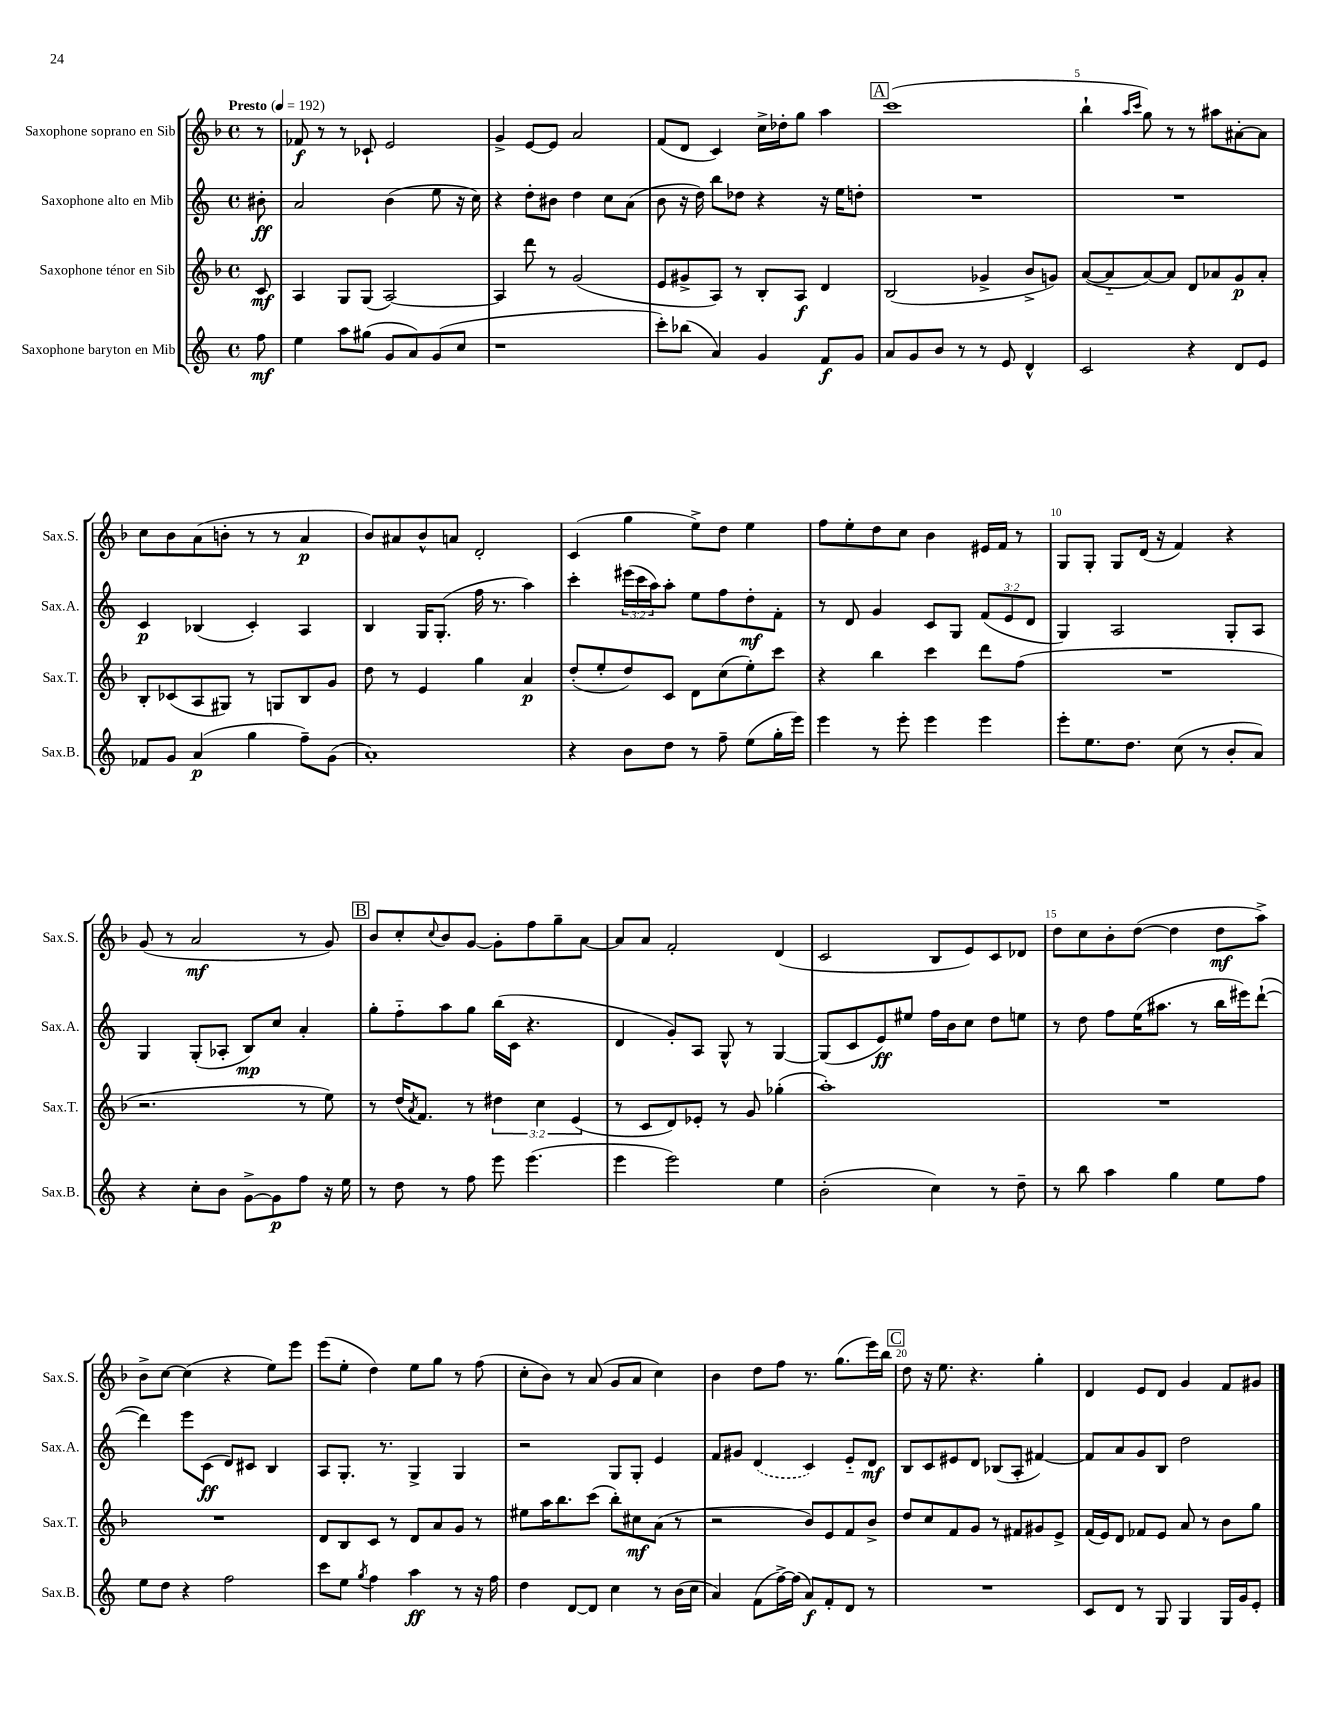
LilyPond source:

<<
\new StaffGroup <<
\new Staff = "s0" \with { instrumentName = "Saxophone soprano en Sib" shortInstrumentName = "Sax.S." } {
    \clef treble \key f \major \defaultTimeSignature \time 4/4 \partial 8 \tempo "Presto" 4 = 192
    r8 |
    fes'8\f r8 r8 ces'8-! e'2 |
    g'4-> e'8~ e'8 a'2 |
    f'8( d'8 c'4) c''16-> des''16-. g''8 a''4 |
    \mark \markup { \box "A" } c'''1( |
    bes''4-! \grace { a''16 c'''16 } g''8) r8 r8 ais''8 ais'8~-. ais'8 |
    c''8 bes'8 a'8( b'8-. r8 r8 a'4\p |
    bes'8) ais'8 bes'8-^ a'8 d'2-. |
    c'4( g''4 e''8->) d''8 e''4 |
    f''8 e''8-. d''8 c''8 bes'4 eis'16 f'16 r8 |
    g8 g8-. g8 d'16( r16 f'4) r4 |
    g'8( r8 a'2\mf r8 g'8) |
    \mark \markup { \box "B" } bes'8 c''8-. \appoggiatura { c''8 } bes'8 g'8~ g'8-. f''8 g''8-- a'8~ |
    a'8 a'8 f'2-. d'4( |
    c'2 bes8 e'8) c'8 des'8 |
    d''8 c''8 bes'8-. d''8~( d''4 d''8\mf a''8->) |
    bes'8-> c''8~ c''4( r4 e''8) e'''8 |
    e'''8( e''8-. d''4) e''8 g''8 r8 f''8( |
    c''8-. bes'8) r8 a'8( g'8 a'8 c''4) |
    bes'4 d''8 f''8 r8. g''8.( e'''16) bes''16 |
    \mark \markup { \box "C" } d''8 r16 e''8. r4. g''4-. |
    d'4 e'8 d'8 g'4 f'8 gis'8 \bar "|." |
}
\new Staff = "s1" \with { instrumentName = "Saxophone alto en Mib" shortInstrumentName = "Sax.A." } {
    \clef treble \key c \major \defaultTimeSignature \time 4/4 \override Staff.TupletNumber.text = #tuplet-number::calc-fraction-text \partial 8
    bis'8-.\ff |
    a'2 b'4( e''8 r16 c''16) |
    r4 d''8-. bis'8 d''4 c''8 a'8( |
    b'8 r16 d''16) b''8 des''8 r4 r16 e''16 d''8-. |
    \mark \markup { \box "A" } R1 |
    R1 |
    c'4\p bes4( c'4-.) a4 |
    b4 g16 g8.-.( f''16 r8. a''4) |
    c'''4-. \tuplet 3/2 { eis'''16( c'''16 a''16) } a''8-. e''8 f''8 d''8-.\mf f'8-. |
    r8 d'8 g'4 c'8 g8 \tuplet 3/2 { f'8( e'8 d'8 } |
    g4) a2 g8-. a8 |
    g4 g8-.( aes8-. b8\mp) c''8 a'4-. |
    \mark \markup { \box "B" } g''8-. f''8-_ a''8 g''8 b''16( c'16 r4. |
    d'4 g'8-.) a8 g8-^ r8 g4~ |
    g8( c'8 e'8\ff) eis''8 f''16 b'16 c''8 d''8 e''8 |
    r8 d''8 f''8 e''16( ais''8. r8 b''16 eis'''16) d'''8~-!( |
    d'''4) e'''8 c'8\ff( d'8) cis'8 b4 |
    a8 g8.-. r8. g4-> g4 |
    r2 g8 g8-. e'4 |
    f'8 gis'8 \once \slurDashed d'4( c'4) e'8-_ d'8\mf |
    \mark \markup { \box "C" } b8 c'8 eis'8 d'8 bes8( a8-. fis'4~) |
    fis'8 a'8 g'8 b8 d''2 \bar "|." |
}
\new Staff = "s2" \with { instrumentName = "Saxophone ténor en Sib" shortInstrumentName = "Sax.T." } {
    \clef treble \key f \major \defaultTimeSignature \time 4/4 \override Staff.TupletNumber.text = #tuplet-number::calc-fraction-text \partial 8
    c'8\mf |
    a4 g8 g8( a2~) |
    a4 d'''8 r8 g'2( |
    e'8 gis'8-> a8) r8 bes8-. a8\f d'4 |
    \mark \markup { \box "A" } bes2( ges'4-> bes'8-> g'8) |
    a'8~( a'8-_ a'8~) a'8 d'8 aes'8 g'8\p aes'8-. |
    bes8-. ces'8( a8 gis8) r8 g8 bes8 g'8 |
    d''8 r8 e'4 g''4 a'4\p |
    d''8-.( e''8-. d''8) c'8 d'8 c''8( e''8-.) c'''8 |
    r4 bes''4 c'''4 d'''8 f''8( |
    R1 |
    r2. r8 e''8) |
    \mark \markup { \box "B" } r8 d''16( \acciaccatura { a'8 } f'8.) r8 \tuplet 3/2 { dis''4 c''4 e'4( } |
    r8 c'8 d'8) ees'8-. r8 g'8 ges''4-.( |
    a''1-.) |
    R1 |
    R1 |
    d'8 bes8 c'8 r8 d'8 a'8 g'8 r8 |
    eis''8 a''16 bes''8. c'''8( bes''8-.) cis''8\mf a'8( r8 |
    r2 bes'8) e'8 f'8 bes'8-> |
    \mark \markup { \box "C" } d''8 c''8 f'8 g'8 r8 fis'8 gis'8 e'8-> |
    f'16( e'16) d'8 fes'8 e'8 a'8 r8 bes'8 g''8 \bar "|." |
}
\new Staff = "s3" \with { instrumentName = "Saxophone baryton en Mib" shortInstrumentName = "Sax.B." } {
    \clef treble \key c \major \defaultTimeSignature \time 4/4 \partial 8
    f''8\mf |
    e''4 a''8 gis''8( g'8 a'8) g'8( c''8 |
    r1 |
    c'''8-.) bes''8( a'4) g'4 f'8\f g'8 |
    \mark \markup { \box "A" } a'8 g'8 b'8 r8 r8 e'8 d'4-^ |
    c'2 r4 d'8 e'8 |
    fes'8 g'8 a'4\p( g''4 f''8--) g'8( |
    a'1-.) |
    r4 b'8 d''8 r8 f''8-- e''8( g''16-. e'''16) |
    e'''4 r8 e'''8-. e'''4 e'''4 |
    e'''8-. e''8. d''8. c''8( r8 b'8-. a'8) |
    r4 c''8-. b'8 g'8~-> g'8\p f''8 r16 e''16 |
    \mark \markup { \box "B" } r8 d''8 r8 f''8 e'''8 e'''4.( |
    e'''4 e'''2) e''4 |
    b'2-.( c''4) r8 d''8-- |
    r8 b''8 a''4 g''4 e''8 f''8 |
    e''8 d''8 r4 f''2 |
    c'''8 e''8 \acciaccatura { g''8 } f''4 a''4\ff r8 r16 f''16 |
    d''4 d'8~ d'8 c''4 r8 b'16( c''16 |
    a'4) f'8( f''16~->) f''16( a'8\f) f'8-. d'8 r8 |
    \mark \markup { \box "C" } R1 |
    c'8 d'8 r8 g8 g4 g16 g'16 e'8-. \bar "|." |
}
>>
>>
\layout { \context { \Score \override BarNumber.break-visibility = ##(#f #t #t) barNumberVisibility = #(every-nth-bar-number-visible 5) } }
